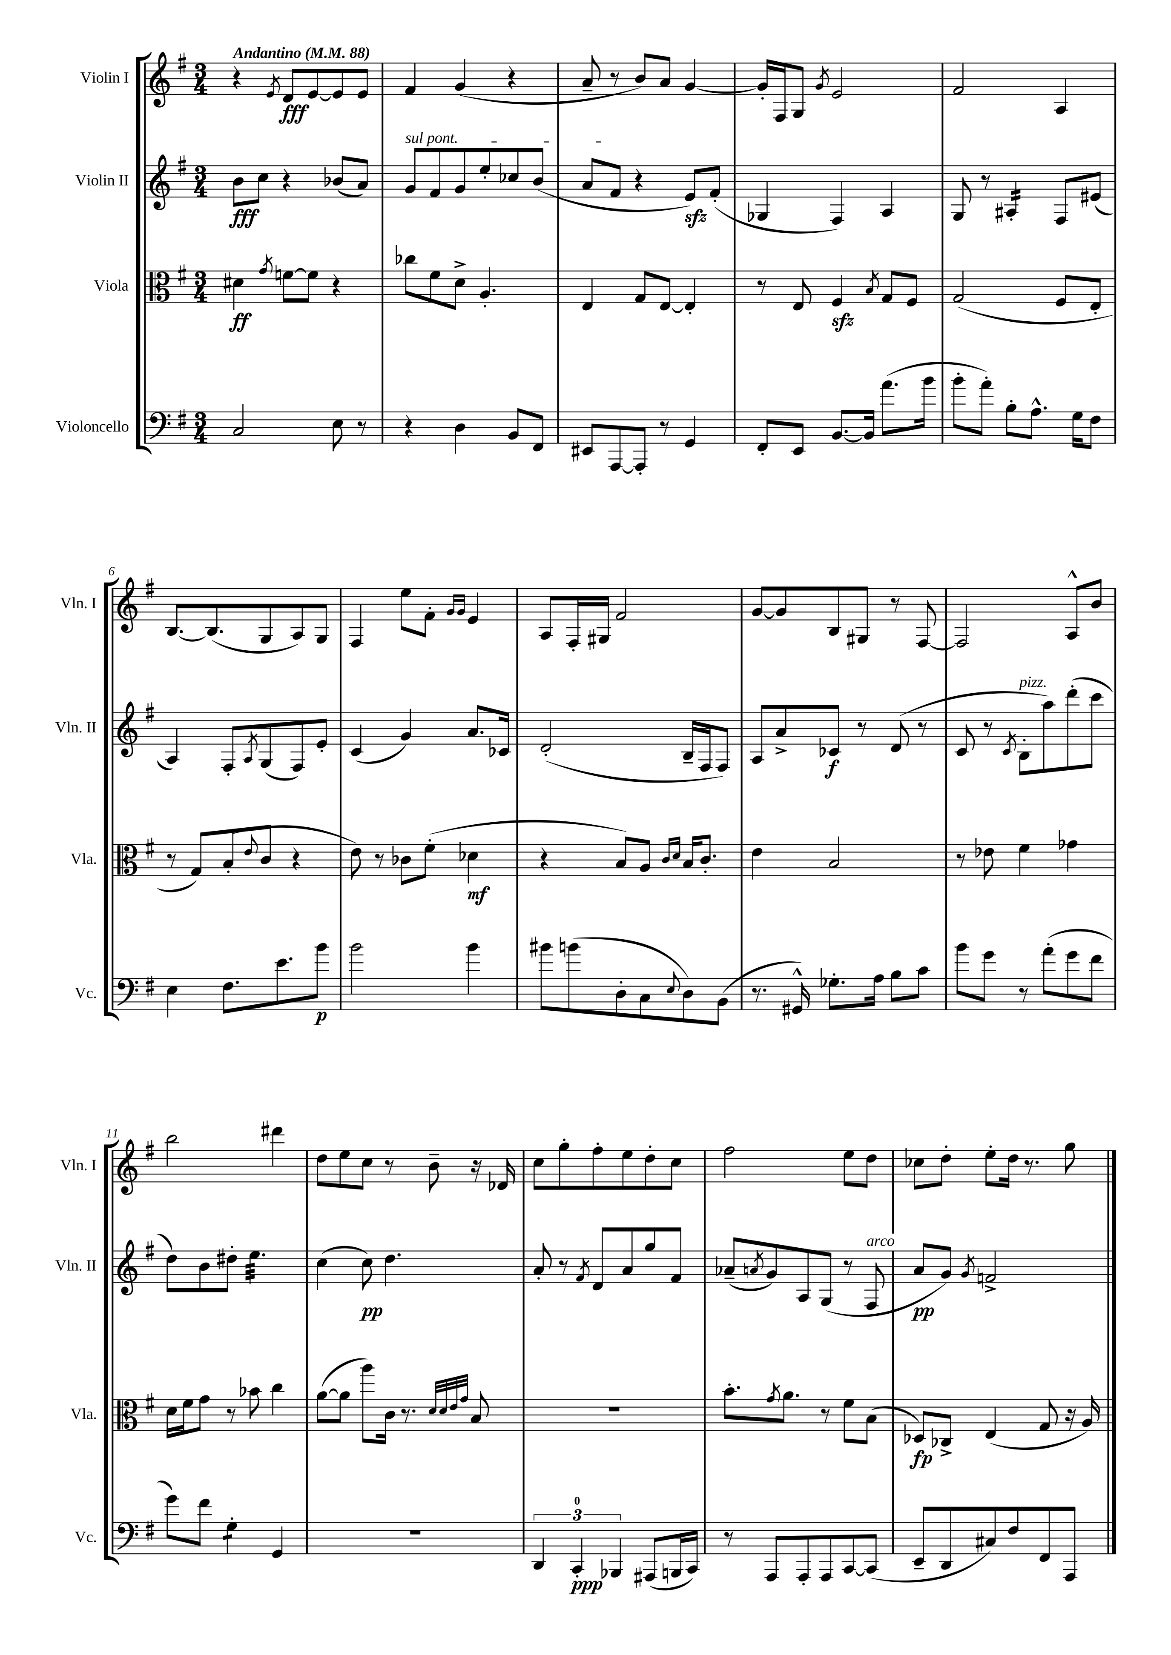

**kern	**kern	**kern	**kern
*staff4	*staff3	*staff2	*staff1
*clefF4	*clefC3	*clefG2	*clefG2
*k[f#]	*k[f#]	*k[f#]	*k[f#]
*M3/4	*M3/4	*M3/4	*M3/4
*MM88	*MM88	*MM88	*MM88
2C	4d#	8b	4r
.	.	8cc	.
.	8qg	.	8qe
.	[8f	4r	8d
.	8f]	.	[8e
8E	4r	(8b-	8e]
8r	.	8a)	8e
=	=	=	=
4r	8cc-	8g	4f#
.	8f#	8f#	.
4D	8d^	8g	(4g
.	4.A'	8ee'	.
8BB	.	8cc-	4r
8FF#	.	(8b	.
=	=	=	=
8EE#	4E	8a	8a~
[8AAA	.	8f#	8r
8AAA']	8G	4r	8b)
8r	[8E	.	8a
4GG	4E']	8e)	[4g
.	.	(8f#'	.
=	=	=	=
8FF#'	8r	4G-	16g']
.	.	.	16F#
8EE	8E	.	8G
.	.	.	8qg
[8.BB	4F#	4F#)	2e
16BB]	.	.	.
.	8qB	.	.
(8.a	8G	4A	.
.	8F#	.	.
16b	.	.	.
=	=	=	=
8b'	(2G	8G	2f#
8a')	.	8r	.
8B'	.	4A#'	.
8.A^^	.	.	.
.	8F#	8F#	4A
16G	.	.	.
8F#	8E'	(8e#	.
=	=	=	=
4E	8r	4A)	[8.B
.	8G)	.	.
.	.	.	(8.B]
8.F#	(8B'	8F#'	.
.	8qqe	8qA	.
.	8c	(8G	8G
8.e	.	.	.
.	4r	8F#)	8A)
8b	.	8e'	8G
=	=	=	=
2b	8e)	(4c	4F#
.	8r	.	.
.	8c-	4g)	8ee
.	(8f#'	.	8f#'
.	.	.	16qqg
.	.	.	16qqg
4b	4d-	8.a	4e
.	.	16c-	.
=	=	=	=
8b#	4r	(2d'	8A
(8b	.	.	16F#'
.	.	.	16G#
8D'	8B)	.	2f#
8C	8A	.	.
.	16qqc	.	.
8qqE	16qqd	.	.
8D)	16B	16B~	.
.	8.c'	16F#	.
(8BB	.	8F#)	.
=	=	=	=
8.r	4e	8A	[8g
.	.	8a^	8g]
16GG#^^)	.	.	.
8.G-'	2B	8c-	8B
.	.	8r	8G#
16A	.	.	.
8B	.	(8d	8r
8c	.	8r	[8F#
=	=	=	=
8b	8r	8c	2F#]
8g	8e-	8r	.
.	.	8qc	.
8r	4f#	8B'	.
(8a'	.	8aa)	.
8g	4g-	(8ddd'	8A^^
8f#	.	8ccc	8b
=	=	=	=
8g)	16d	8dd)	2bb
.	16f#	.	.
8f#	8g	8b	.
4G'	8r	8dd#'	.
.	8b-	4.ee	.
4GG	4cc	.	4ddd#
=	=	=	=
2.r	([8a	(4cc	8dd
.	8a]	.	8ee
.	8aa)	8cc)	8cc
.	16c	4.dd	8r
.	8.r	.	.
.	.	.	8b~
.	32qqd	.	.
.	32qqd	.	.
.	32qqe	.	.
.	32qqg	.	.
.	8B	.	16r
.	.	.	16d-
=	=	=	=
6DD	2.r	8a'	8cc
.	.	8r	8gg'
6CC'	.	.	.
.	.	8qf#	.
.	.	8d	8ff#'
6BBB-	.	.	.
.	.	8a	8ee
(8AAA#	.	8gg	8dd'
16BBB	.	8f#	8cc
16CC)	.	.	.
=	=	=	=
8r	8.b'	(8a-~	2ff#
.	.	8qa	.
8AAA	.	8g)	.
.	8qg	.	.
.	8.a	.	.
8AAA'	.	8A	.
8AAA	8r	(8G	.
[8CC	8f#	8r	8ee
(8CC]	(8B	8F#	8dd
=	=	=	=
8EE~	8D-)	8a	8cc-
8DD	8C-^	8g)	8dd'
.	.	8qg	.
8C#)	(4E	2f^	8ee'
8F#	.	.	16dd
.	.	.	8.r
8FF#	8G	.	.
8AAA	16r	.	8gg
.	16A)	.	.
==	==	==	==
*-	*-	*-	*-
